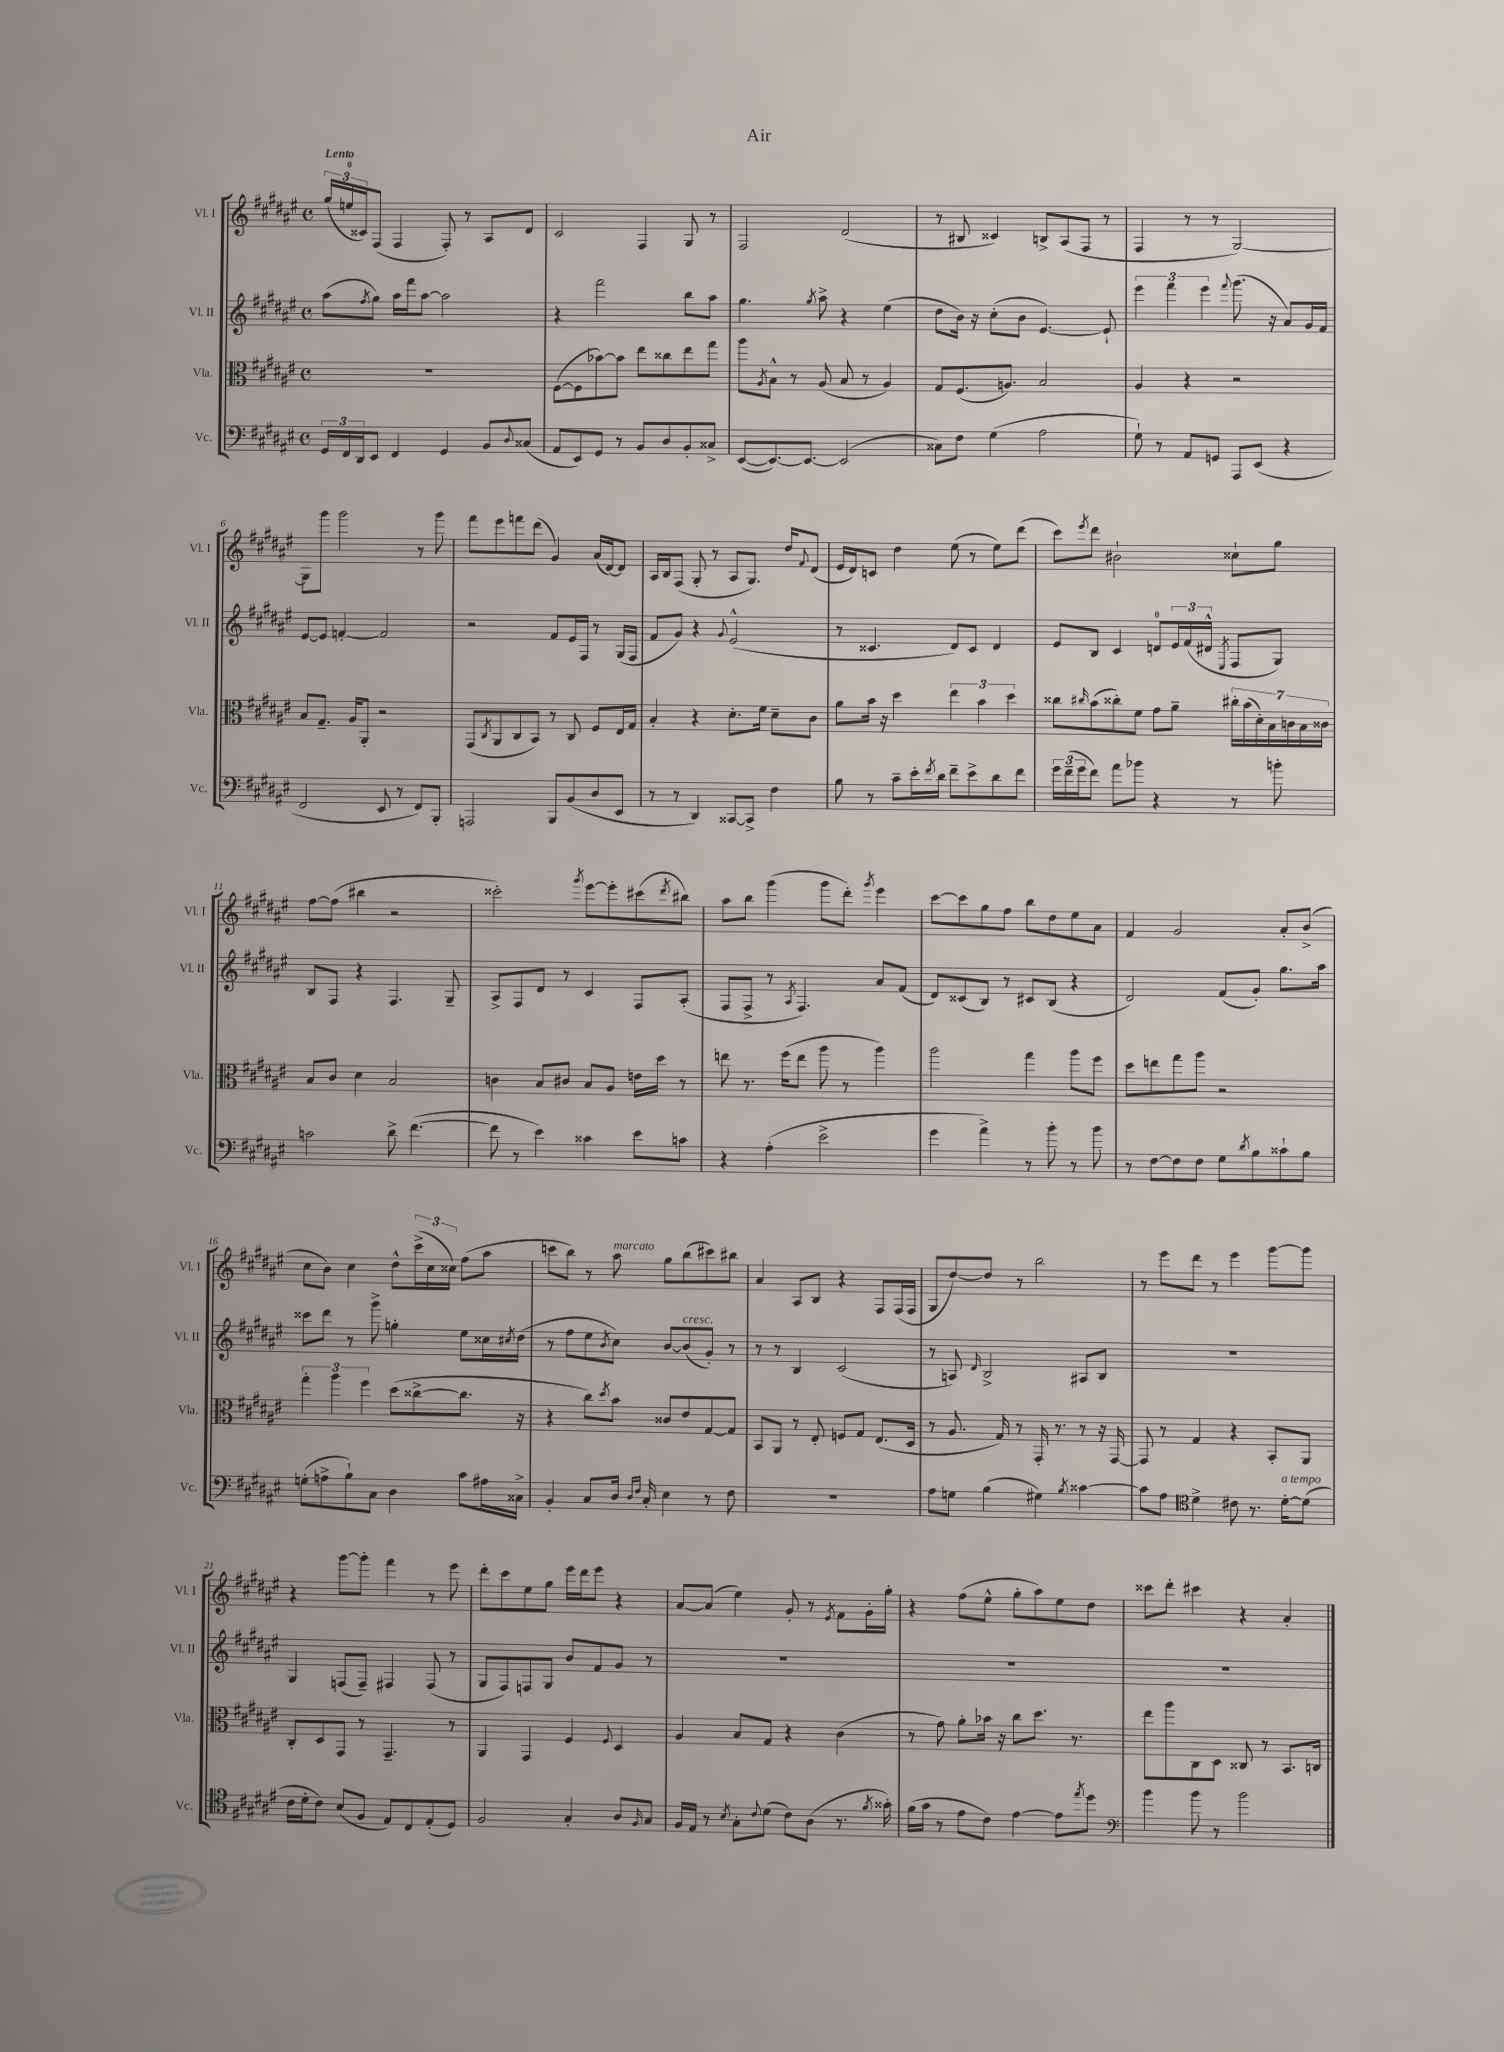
\header { title = "Air" }
<<
\new StaffGroup <<
\new Staff = "s0" \with { instrumentName = "Vl. I" shortInstrumentName = "Vl. I" } {
    \clef treble \key fis \major \defaultTimeSignature \time 4/4 \tempo "Lento"
    \tuplet 3/2 { gis''16( e''16-0 cisis'16) } fis8( fis4 fis8-.) r8 ais8 dis'8 |
    cis'2 fis4 gis8 r8 |
    fis2 dis'2( |
    r8 bis8 cisis'4) b8-> ais8( fis8 r8 |
    fis4 r8 r8 gis2~) |
    gis8 gis'''8 gis'''2 r8 gis'''8 |
    fis'''8 eis'''8 f'''8 dis'''8( gis'4) ais'16( dis'16~) dis'8 |
    ais16 b16 fis8( gis8-. r8 ais8 gis8.) dis''16 \appoggiatura { fis'8 } dis'8( |
    eis'16 dis'16) c'8 dis''4 eis''8( r8 eis''8) dis'''8( |
    cis'''8) \acciaccatura { eis'''8 } dis'''8 bis'2-! cisis''8-! gis''8 |
    fis''8~ fis''8( bis''4 r2 |
    cisis'''2-.) \acciaccatura { gis'''8 } eis'''8~ eis'''8-. cis'''8( \acciaccatura { dis'''8 } bis''8) |
    ais''8 b''8 gis'''4( gis'''8 dis'''8-.) \acciaccatura { gis'''8 } eis'''4 |
    cis'''8~ cis'''8 gis''8 fis''8 b''8 dis''8 eis''8 ais'8 |
    fis'4 gis'2 ais'8-. b'8->( |
    cis''8 b'8) cis''4 dis''8-^ \tuplet 3/2 { cis'''16->( cis''16 cisis''16) } fis''8( ais''8 |
    c'''8 b''8) r8 ais''8^\markup { \italic "marcato" } gis''8 b''8( cis'''8) bis''8 |
    ais'4 ais8 b8 r4 fis8 fis16( fis16 |
    gis8 dis''8~) dis''8 r8 b''2 |
    r8 eis'''8 dis'''8 r8 eis'''4 gis'''8~ gis'''8 |
    r4 gis'''8~ gis'''8-. fis'''4 r8 eis'''8 |
    dis'''8-. cis'''8 eis''8 gis''8 eis'''16 dis'''16 eis'''8 r4 |
    ais'8~ ais'8( eis''4) gis'8-. r8 \acciaccatura { eis'8 } fis'8 gis'16-. gis''16-. |
    r4 fis''8( eis''8-^ gis''8-. ais''8) eis''8 dis''8 |
    cisis'''8 dis'''8-. cis'''4 r4 ais'4-. \bar "|." |
}
\new Staff = "s1" \with { instrumentName = "Vl. II" shortInstrumentName = "Vl. II" } {
    \clef treble \key fis \major \defaultTimeSignature \time 4/4
    ais''8( \acciaccatura { fis''8 } gis''8) ais''16 fis'''16 ais''8~ ais''2 |
    r4 fis'''2 b''8 ais''8 |
    gis''4. \acciaccatura { gis''8 } ais''8-> r4 eis''4( |
    dis''8 b'16) r16 cis''8-.( b'8 eis'4.~) eis'8-! |
    \tuplet 3/2 { eis'''4 fis'''4 eis'''4 } \appoggiatura { fis'''8 } gis'''8.( r16 ais'8) gis'16 fis'16 |
    eis'8~ eis'8 f'4~-. f'2 |
    r2 fis'8 eis'16 fis16 r8 gis16( fis16 |
    fis'8 gis'8) r4 \appoggiatura { gis'8 } eis'2-^( |
    r8 cisis'4. dis'8) cisis'8 dis'4 |
    eis'8 b8 cis'4 d'8-0 \tuplet 3/2 { eis'16 fis'16( dis'16-^ } \acciaccatura { eis8 } fis8 gis8) |
    b8 fis8 r4 fis4. gis8-- |
    ais8-> fis8 dis'8 r8 cis'4 fis8 ais8-.( |
    fis8 fis8-> r8 \acciaccatura { ais8 } fis4.) ais'8 fis'8( |
    dis'8) cisis'8( b8) r8 cis'8 b8( r4 |
    dis'2) fis'8( gis'8-.) gis''8. ais''16 |
    cisis'''8 dis'''8 r8 gis'''8-> g''4-. eis''8 cisis''16 \acciaccatura { cis''8 } dis''16( |
    r8 fis''8 eis''8 \acciaccatura { b'8 } cis''8) b'8~ b'8^\markup { \italic "cresc." }( gis'8-.) r8 |
    r8 r8 b4 cis'2( |
    r8 a8) \grace { dis'16 } b2-> ais8 b8 |
    R1 |
    gis4 f8( f8--) fis4 fis8( r8 |
    gis8 fis8) f8 gis8 b'8 fis'8 gis'8 r8 |
    R1 |
    R1 |
    R1 \bar "|." |
}
\new Staff = "s2" \with { instrumentName = "Vla." shortInstrumentName = "Vla." } {
    \clef alto \key fis \major \defaultTimeSignature \time 4/4
    R1 |
    fis8~( fis8 bes'8~) bes'8 eis''8 cisis''8 eis''8 gis''8 |
    ais''8 \acciaccatura { ais8 } b8-^ r8 ais8( b8 r8 ais4) |
    gis8 fis8.( a8.) b2 |
    ais4 r4 r2 |
    b8 gis8.-- ais16 ais,8-. r2 |
    gis,8( \acciaccatura { cis8 } ais,8 cis8 b,8) r8 cis8 fis8 eis16 gis16 |
    b4-. r4 dis'8.-. fis'16 dis'8-- cis'8 |
    ais'8 b'16 r16 dis''4 \tuplet 3/2 { eis''4 b'4 dis''4 } |
    cisis''8 \grace { cis''16 } b'8( cisis''8-.) fis'8 gis'8 ais'8-- \tuplet 7/4 { cis''16-. b'16( dis'16-.) b16 c'16 b16 cisis'16 } |
    b8 cis'8 dis'4 b2 |
    c'4 b8 cis'8 b8 ais8 e'16 dis''16 r8 |
    e''8 r8. fis''16( e''8 ais''8 r8 ais''4) |
    ais''2 gis''4 ais''8 fis''8 |
    dis''8 e''8 gis''8 ais''8 r2 |
    \tuplet 3/2 { gis''4-. ais''4 fis''4 } dis''8( cisis''8~-> cisis''8. r16 |
    r4 cis''8) \acciaccatura { dis''8 } b'8 cisis'8 eis'8 gis8~ gis8 |
    b,8 ais,8 r8 eis8-. f8 gis8 eis8.( dis16 |
    r8 ais8. gis16) r8 gis,16-. r8. r8 r16 gis,16~ |
    gis,8 r8 gis4 r4 b,8-. ais,8 |
    cis8-. dis8 gis,8 r8 gis,4.-- r8 |
    ais,4 gis,4 fis4 \appoggiatura { fis8 } dis4 |
    ais4 b8 gis8 r4 cis'4( |
    r8 gis'8) ais'8-. bes'16 r16 cis''8 dis''8. r8. |
    eis''8 ais''8 cis8 dis8 cisis8 r8 b,8. c16 \bar "|." |
}
\new Staff = "s3" \with { instrumentName = "Vc." shortInstrumentName = "Vc." } {
    \clef bass \key fis \major \defaultTimeSignature \time 4/4
    \tuplet 3/2 { gis,16 fis,16 dis,16 } eis,8 fis,4 gis,4 b,8 \appoggiatura { dis8 } cisis8( |
    ais,8 eis,8) gis,8 r8 b,8 dis8 b,8-. cisis8-> |
    eis,8~( eis,8.~) eis,8.~ eis,2( |
    cisis8) fis8 gis4( ais2 |
    gis8-!) r8 ais,8 g,8 ais,,8 eis,8( r4 |
    fis,2 eis,8 r8 fis,8) b,,8-. |
    a,,2 b,,8 b,8( dis8 eis,8 |
    r8 r8 dis,4) cisis,8~ cisis,8-> fis4 |
    b8 r8 cis'8-- eis'16-. \acciaccatura { fis'8 } dis'16 fis'8-- eis'8-> dis'8 fis'8 |
    \tuplet 3/2 { gis'16 fis'16--( gis'16 } fis'8) ais'8 bes'8 r4 r8 b'8-. |
    c'2 dis'8-> fis'4.~( |
    fis'8 r8 eis'4) cisis'4 eis'8 c'8 |
    r4 ais4-.( eis'2-> |
    gis'4 ais'4->) r8 b'8-. r8 b'8 |
    r8 fis8~ fis8 fis8 gis8 \acciaccatura { dis'8 } b8 cisis'8-! b8 |
    g8-.( a8-> b8-!) cis8 dis4 cis'8 ais16 cisis16-> |
    b,4-. cis8 dis16 \grace { dis16 fis16 } cis16-. eis4 r8 fis8 |
    R1 |
    ais8 g8 b4( gis4) \acciaccatura { b8 } cisis'4~ |
    cisis'8 ais8 \clef tenor dis'4-> cis'8 r8. dis'16~-.^\markup { \italic "a tempo" } dis'8( |
    cis'16 dis'16-. cis'8) b8( fis8 eis8) cis8 eis8-.( dis8) |
    fis2 gis4-. ais8 \grace { fis16 } gis8 |
    fis16 eis16 r8 \acciaccatura { b8 } gis8-. \appoggiatura { cis'8 } dis'8( cis'8) ais8( r8. \acciaccatura { fis'8 } gisis'16-.) |
    fis'16( gis'16 r8 eis'8 cis'8) eis'4~ eis'8 \acciaccatura { eis''8 } dis''8 |
    \clef bass b'4 b'8 r8 b'2 \bar "|." |
}
>>
>>
